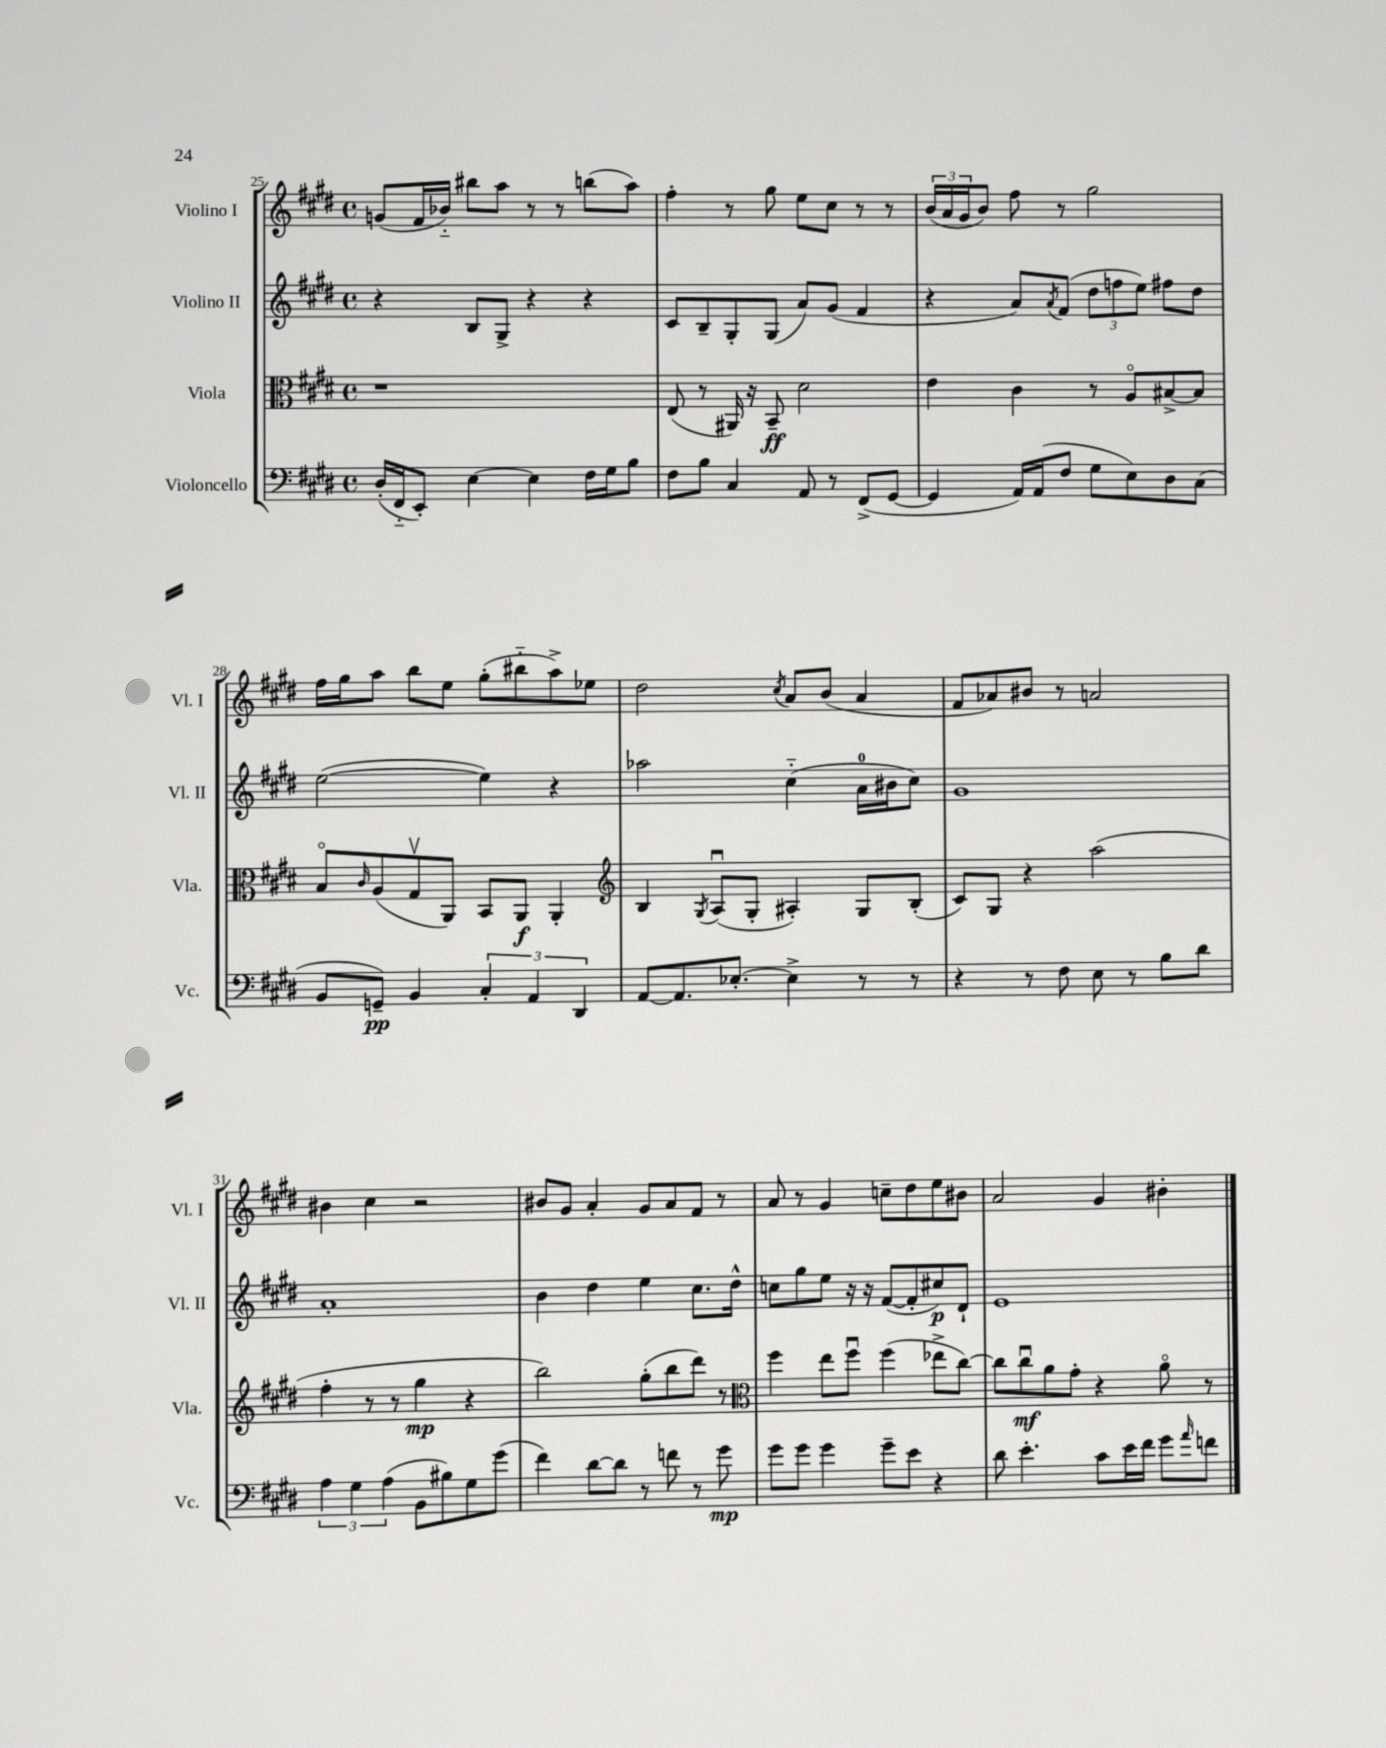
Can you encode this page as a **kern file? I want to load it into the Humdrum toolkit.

**kern	**dynam	**kern	**dynam	**kern	**dynam	**kern
*part4	*part4	*part3	*part3	*part2	*part2	*part1
*staff4	*staff4	*staff3	*staff3	*staff2	*staff2	*staff1
*I"Violoncello	*	*I"Viola	*	*I"Violino II	*	*I"Violino I
*I'Vc.	*	*I'Vla.	*	*I'Vl. II	*	*I'Vl. I
*clefF4	*	*clefC3	*	*clefG2	*	*clefG2
*k[f#c#g#d#]	*	*k[f#c#g#d#]	*	*k[f#c#g#d#]	*	*k[f#c#g#d#]
*M4/4	*	*M4/4	*	*M4/4	*	*M4/4
*met(c)	*	*met(c)	*	*met(c)	*	*met(c)
=25	=25	=25	=25	=25	=25	=25
(16D#'/LL	.	1r	.	4r	.	(8gn/L
16FF#/J	.	.	.	.	.	.
8EE'/J)	.	.	.	.	.	16f#/L
.	.	.	.	.	.	16b-X/JJ)
[4E\	.	.	.	8B/L	.	8bb#X\L
.	.	.	.	8G#^/J	.	8aa\J
4E\]	.	.	.	4r	.	8r
.	.	.	.	.	.	8r
16F#\LL	.	.	.	4r	.	(8bbn\L
16G#\J	.	.	.	.	.	.
8B\J	.	.	.	.	.	8aa\J)
=26	=26	=26	=26	=26	=26	=26
8F#\L	.	(8E/	.	8c#/L	.	4ff#'\
8B\J	.	8r	.	8B~/	.	.
4C#/	.	16AA#X/)	.	8G#'/	.	8r
.	.	16r	.	.	.	.
.	.	8BB~/	ff	(8G#/J	.	8gg#\
8AA/	.	2d#\	.	8a/L)	.	8ee\L
8r	.	.	.	(8g#/J	.	8cc#\J
(8FF#^/L	.	.	.	4f#/	.	8r
[8GG#/J	.	.	.	.	.	8r
=27	=27	=27	=27	=27	=27	=27
4GG#/]	.	4e\	.	4r	.	(24b/LL
.	.	.	.	.	.	24a/
.	.	.	.	.	.	24g#/J
.	.	.	.	.	.	8b/J)
16AA/LL)	.	4c#\	.	8a/L)	.	8ff#\
(16AA/J	.	.	.	.	.	.
.	.	.	.	8qa/	.	.
8F#/J	.	.	.	(8f#/J	.	8r
8G#\L	.	8r	.	12dd#\L	.	2gg#\
.	.	.	.	12ffn\	.	.
8E\)	.	8A/L	.	.	.	.
.	.	.	.	12ee\J)	.	.
8D#\	.	[8B#X^/	.	8ff#X\L	.	.
(8C#\J	.	8B#/J]	.	8dd#\J	.	.
!!LO:LB:g=z
=28	=28	=28	=28	=28	=28	=28
8BB/L	.	8B/L	.	([2ee\	.	16ff#\LL
.	.	.	.	.	.	16gg#\J
.	.	16qqc#/	.	.	.	.
8GGn~/J)	pp	(8A/	.	.	.	8aa\J
4BB/	.	8G#v/	.	.	.	8bb\L
.	.	8AA/J)	.	.	.	8ee\J
6C#'/	.	8BB/L	.	4ee\])	.	(8gg#'\L
.	.	8AA/J	f	.	.	8bb#X\
6AA/	.	.	.	.	.	.
.	.	4AA'/	.	4r	.	8aa^\)
6DD#/	.	.	.	.	.	.
.	.	.	.	.	.	8ee-X\J
=29	=29	=29	=29	=29	=29	=29
*	*	*clefG2	*	*	*	*
[8AA/L	.	4B/	.	2aa-X\	.	2dd#\
8.AA/]	.	.	.	.	.	.
.	.	8qG#/	.	.	.	.
.	.	(8Au/L	.	.	.	.
[8.E-X'/J	.	.	.	.	.	.
.	.	8G#'/J	.	.	.	.
.	.	.	.	.	.	8qcc#/
4E-^\]	.	4A#X'/)	.	(4cc#\	.	8a/L
.	.	.	.	.	.	(8b/J
8r	.	8G#/L	.	16a\LL	.	4a/
.	.	.	.	16b#X\J	.	.
8r	.	(8B'/J	.	8cc#\J)	.	.
=30	=30	=30	=30	=30	=30	=30
4r	.	8c#/L)	.	1g#	.	8f#/L
.	.	8G#/J	.	.	.	8a-X/)
8r	.	4r	.	.	.	8b#X/J
8F#\	.	.	.	.	.	8r
8E\	.	(2aa\	.	.	.	2an/
8r	.	.	.	.	.	.
8B\L	.	.	.	.	.	.
8d#\J	.	.	.	.	.	.
!!LO:LB:g=z
=31	=31	=31	=31	=31	=31	=31
6A\	.	4ff#'\	.	1a'	.	4b#X\
6G#\	.	.	.	.	.	.
.	.	8r	.	.	.	4cc#\
(6A\	.	.	.	.	.	.
.	.	8r	.	.	.	.
8BB\L	.	4gg#\	mp	.	.	2r
8B#X\)	.	.	.	.	.	.
8G#\	.	4r	.	.	.	.
(8g#\J	.	.	.	.	.	.
=32	=32	=32	=32	=32	=32	=32
4f#\)	.	2bb\)	.	4b\	.	8b#X/L
.	.	.	.	.	.	8g#/J
[8d#\L	.	.	.	4dd#\	.	4a'/
8d#\J]	.	.	.	.	.	.
8r	.	(8gg#'\L	.	4ee\	.	8g#/L
8fn\	.	8bb\	.	.	.	8a/
8r	.	8ddd#\J)	.	8.cc#\L	.	8f#/J
8g#\	mp	8r	.	.	.	8r
.	.	.	.	16dd#^^\Jk	.	.
=33	=33	=33	=33	=33	=33	=33
*	*	*clefC3	*	*	*	*
8g#\L	.	4ff#\	.	8ccn\L	.	8a/
8g#\J	.	.	.	8gg#\	.	8r
4g#\	.	8ee\L	.	8ee\J	.	4g#/
.	.	8ff#u\J	.	16r	.	.
.	.	.	.	16r	.	.
8g#~\L	.	(4ff#\	.	([8f#/L	.	8ccn~\L
8e\J	.	.	.	8f#'/]	.	8dd#\
4r	.	8ee-X^\L	.	8cc#X/)	p	8ee\
.	.	[8cc#\J)	.	8d#`/J	.	8b#X\J
=34	=34	=34	=34	=34	=34	=34
8d#\	.	8cc#\L]	.	1e	.	2a/
4.e'\	.	8cc#u\	mf	.	.	.
.	.	8a\	.	.	.	.
.	.	8g#'\J	.	.	.	.
8c#\L	.	4r	.	.	.	4g#/
16e\L	.	.	.	.	.	.
16f#\JJ	.	.	.	.	.	.
8g#\L	.	8a\	.	.	.	4b#X'\
16qqa/	.	.	.	.	.	.
8fn\J	.	8r	.	.	.	.
==	==	==	==	==	==	==
*-	*-	*-	*-	*-	*-	*-
